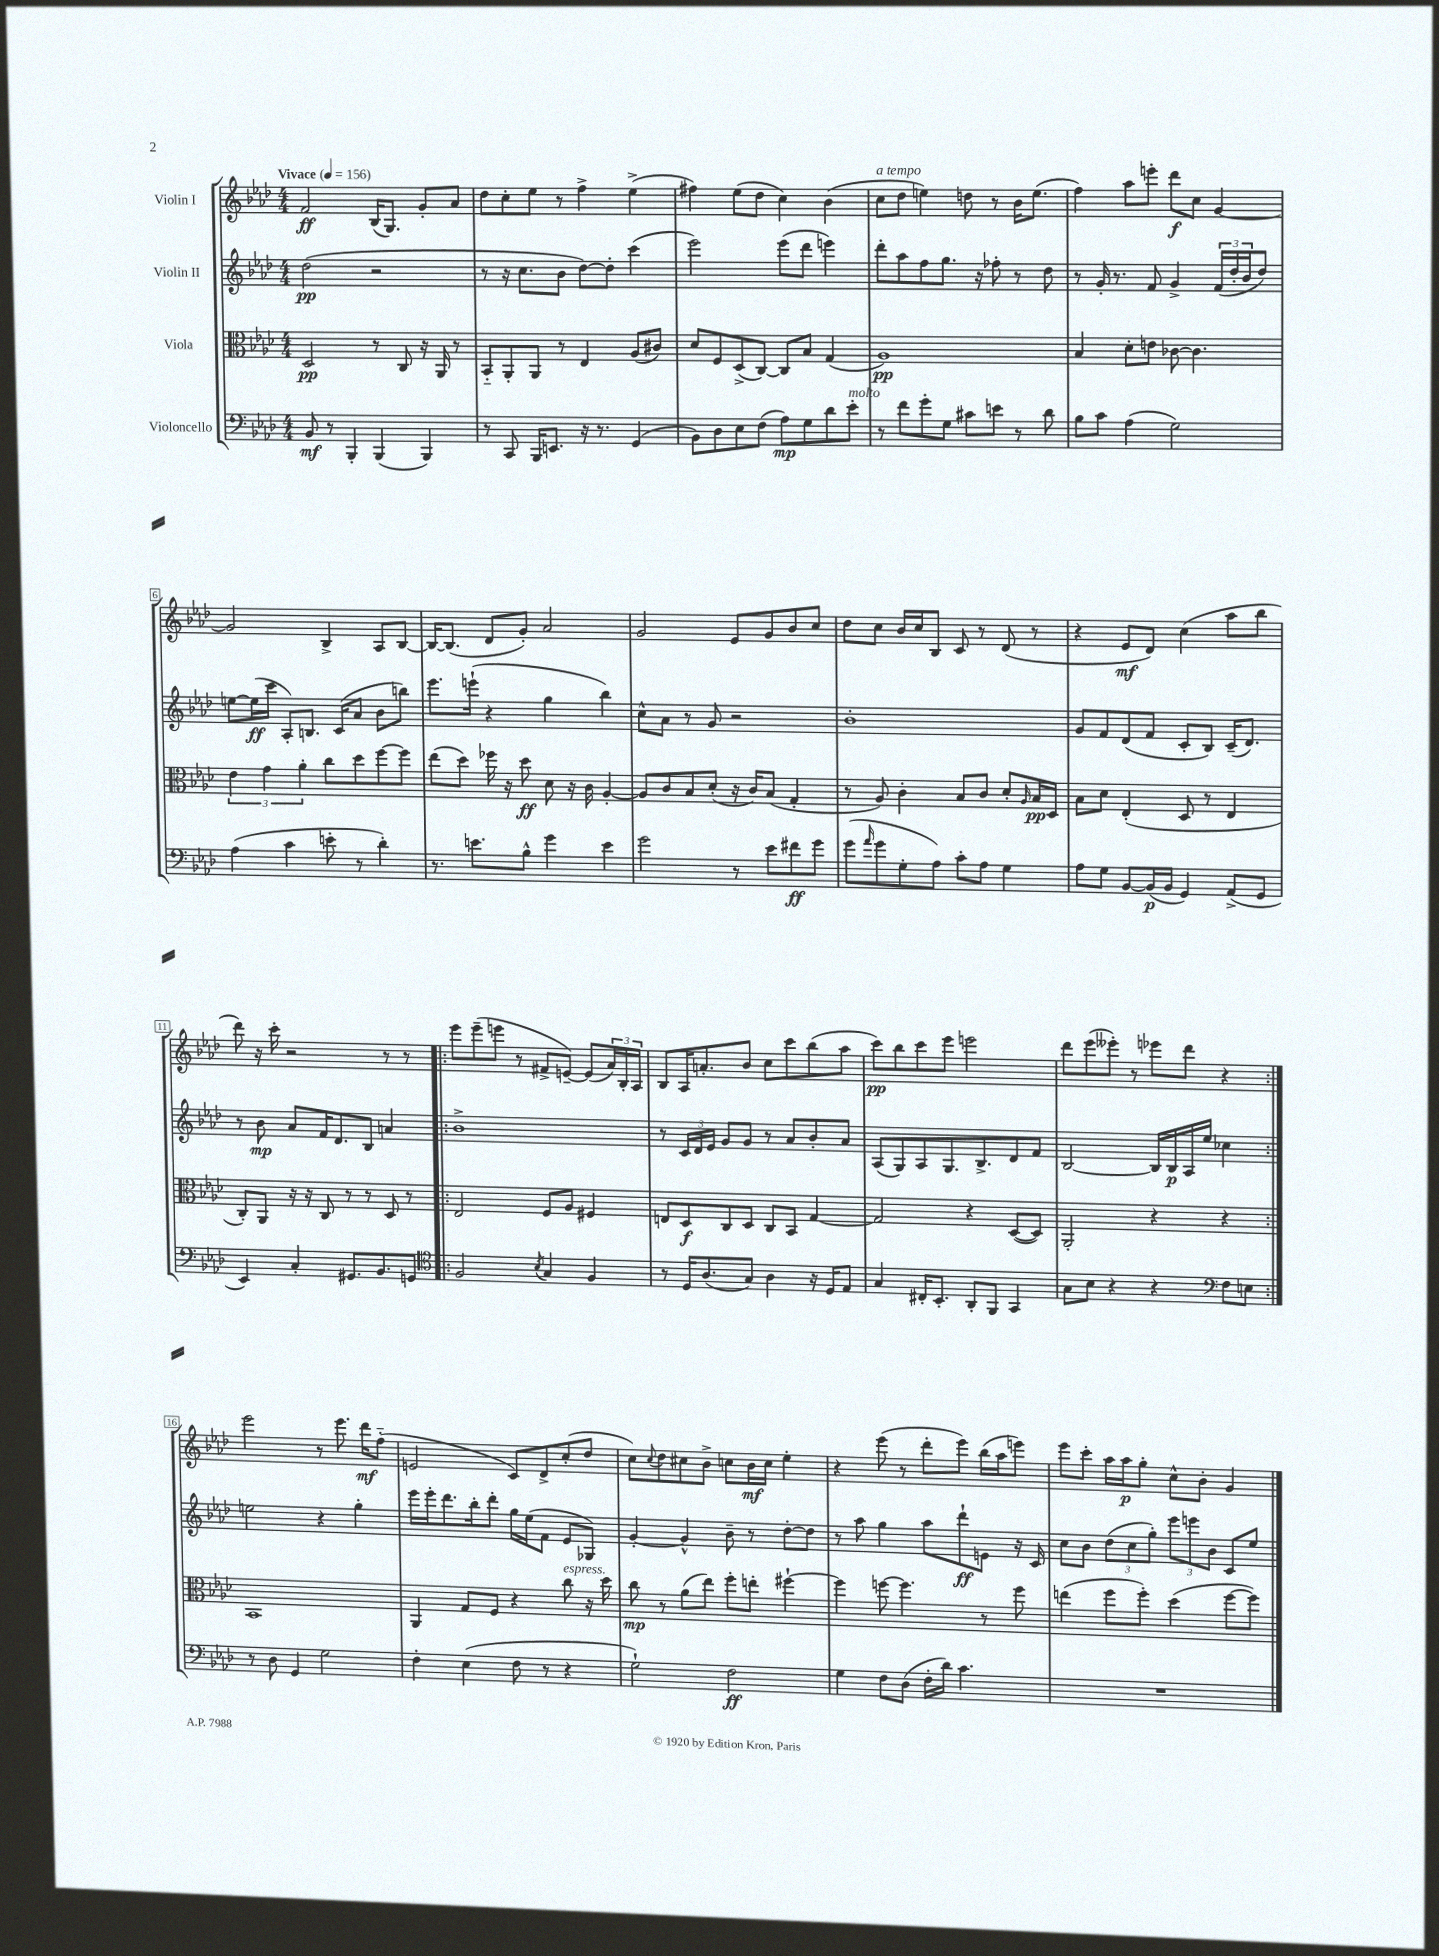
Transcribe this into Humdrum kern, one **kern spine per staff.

**kern	**dynam	**kern	**dynam	**kern	**dynam	**kern	**dynam
*part4	*part4	*part3	*part3	*part2	*part2	*part1	*part1
*staff4	*staff4	*staff3	*staff3	*staff2	*staff2	*staff1	*staff1
*I"Violoncello	*	*I"Viola	*	*I"Violin II	*	*I"Violin I	*
*clefF4	*	*clefC3	*	*clefG2	*	*clefG2	*
*k[b-e-a-d-]	*	*k[b-e-a-d-]	*	*k[b-e-a-d-]	*	*k[b-e-a-d-]	*
*M4/4	*	*M4/4	*	*M4/4	*	*M4/4	*
*MM156	*	*MM156	*	*MM156	*	*MM156	*
=1	=1	=1	=1	=1	=1	=1	=1
!	!	!	!	!	!	!LO:TX:a:B:t=Vivace	!
8BB-/	mf	2D-/	pp	(2dd-\	pp	2f/	ff
8r	.	.	.	.	.	.	.
4BBB-'/	.	.	.	.	.	.	.
(4BBB-/	.	8r	.	2r	.	(16B-/KL	.
.	.	.	.	.	.	8.G/J)	.
.	.	8C/	.	.	.	.	.
4BBB-/)	.	16r	.	.	.	8g'/L	.
.	.	16AA-/	.	.	.	.	.
.	.	8r	.	.	.	8a-/J	.
=2	=2	=2	=2	=2	=2	=2	=2
8r	.	8BB-/L	.	8r	.	8dd-\L	.
8CC/	.	8AA-'/	.	16r	.	8cc'\	.
.	.	.	.	8.cc\L	.	.	.
16BBB-/KL	.	8AA-/J	.	.	.	8ee-\J	.
8.EEn/J	.	.	.	.	.	.	.
.	.	8r	.	8b-\J	.	8r	.
16r	.	4E-/	.	[8dd-\L)	.	4ff^\	.
8.r	.	.	.	.	.	.	.
.	.	.	.	8dd-'\J]	.	.	.
(4GG/	.	(8A-/L	.	(4ccc\	.	(4ee-^\	.
.	.	8c#X/J)	.	.	.	.	.
=3	=3	=3	=3	=3	=3	=3	=3
8BB-\L)	.	8d-/L	.	2eee-\)	.	4ff#X\)	.
8D-\	.	8F/	.	.	.	.	.
8E-\	.	(8D-^/	.	.	.	(8ee-\L	.
(8F\J	.	[8C/J)	.	.	.	8dd-\J	.
8A-\L)	mp	8C/L]	.	(8eee-\L	.	4cc\)	.
8G\	.	8B-/J	.	8ddd-\J	.	.	.
8d-\	.	(4G/	.	4eeen\)	.	(4b-\	.
!LO:TX:a:i:t=molto	!	!	!	!	!	!	!
8e-'\J	.	.	.	.	.	.	.
=4	=4	=4	=4	=4	=4	=4	=4
!	!	!	!	!	!	!LO:TX:a:i:t=a tempo	!
8r	.	1A-)	pp	8ddd-'\L	.	8cc\L	.
8f\L	.	.	.	8aa-\	.	8dd-\J	.
8g'\	.	.	.	8ff\	.	4een\)	.
8G\J	.	.	.	8.gg\J	.	.	.
8c#X\L	.	.	.	.	.	8ddn\	.
.	.	.	.	16r	.	.	.
8en\J	.	.	.	8ff-X'\	.	8r	.
8r	.	.	.	8r	.	16b-\KL	.
.	.	.	.	.	.	(8.ee\J	.
8d-\	.	.	.	8dd-\	.	.	.
=5	=5	=5	=5	=5	=5	=5	=5
8B-\L	.	4B-/	.	8r	.	4ff\)	.
8c\J	.	.	.	16g'/	.	.	.
.	.	.	.	8.r	.	.	.
(4A-\	.	8d-'\L	.	.	.	8aa-\L	.
.	.	8en\J	.	8f/	.	8eeen'\J	.
2G\)	.	[8c-X\	.	4g^/	.	8ddd-\L	f
.	.	4.c-\]	.	.	.	8cc\J	.
.	.	.	.	(24f/LL	.	[4g/	.
.	.	.	.	24dd-'/	.	.	.
.	.	.	.	24b-/J	.	.	.
.	.	.	.	8dd-/J)	.	.	.
!!LO:LB:g=z
=6	=6	=6	=6	=6	=6	=6	=6
(4A-\	.	6e-\	.	[8een\L	.	2g/]	.
.	.	.	.	(16ee\L]	ff	.	.
.	.	6g\	.	.	.	.	.
.	.	.	.	16ccc\JJ	.	.	.
4c\	.	.	.	8A-'/L)	.	.	.
.	.	6a-'\	.	.	.	.	.
.	.	.	.	8.Bn/J	.	.	.
8en'\	.	8cc\L	.	.	.	4B-^/	.
.	.	.	.	(16c/KL	.	.	.
8r	.	8dd-\	.	8a-/J	.	.	.
4d-'\)	.	[8ff\	.	8b-\L	.	8A-/L	.
.	.	8ff\J]	.	8bbn\J)	.	[8B-/J	.
=7	=7	=7	=7	=7	=7	=7	=7
8.r	.	(8ee-\L	.	8.eee-\L	.	16B-/KL_	.
.	.	.	.	.	.	(8.B-/J]	.
.	.	8dd-\J)	.	.	.	.	.
8.en\L	.	.	.	(16eeen`\Jk	.	.	.
.	.	16ff-X\	.	4r	.	8d-/L	.
.	.	16r	.	.	.	.	.
8B-^^\J	.	8dd-\	ff	.	.	8g'/J)	.
4g\	.	8d-\	.	4gg\	.	2a-/	.
.	.	16r	.	.	.	.	.
.	.	16c\	.	.	.	.	.
4e\	.	[4A-'/	.	4bb-\)	.	.	.
=8	=8	=8	=8	=8	=8	=8	=8
2g\	.	8A-/L]	.	8cc^^\L	.	2g/	.
.	.	8c/	.	8a-\J	.	.	.
.	.	8B-/	.	8r	.	.	.
.	.	(8d-'/J	.	8g/	.	.	.
8r	.	16r	.	2r	.	8e-/L	.
.	.	16c/KL)	.	.	.	.	.
8e-\L	.	(8B-/J	.	.	.	8g/	.
8f#X\	ff	4G'/	.	.	.	8b-/	.
8g\J	.	.	.	.	.	8cc/J	.
=9	=9	=9	=9	=9	=9	=9	=9
(8g\L	.	8r	.	1b-'	.	8dd-\L	.
16qqa-/	.	.	.	.	.	.	.
8g\	.	8A-/)	.	.	.	8cc\J	.
8G'\	.	4c'\	.	.	.	16b-/LL	.
.	.	.	.	.	.	16cc/J	.
8A-\J)	.	.	.	.	.	8B-/J	.
8c'\L	.	8B-/L	.	.	.	8c/	.
8A-\J	.	8c/J	.	.	.	8r	.
4G\	.	8d-'/L	.	.	.	(8d-/	.
.	.	16qqA-/	.	.	.	.	.
.	.	16B-/L	pp	.	.	8r	.
.	.	16D-/JJ	.	.	.	.	.
=10	=10	=10	=10	=10	=10	=10	=10
8A-\L	.	8B-\L	.	8g/L	.	4r	.
8G\J	.	8d-\J	.	8f/	.	.	.
[8BB-/L	.	(4E-'/	.	(8d-/	.	8e-/L	mf
(16BB-/L]	p	.	.	8f/J	.	8d-/J)	.
16BB-/JJ	.	.	.	.	.	.	.
4GG/)	.	8D-/	.	8c'/L	.	(4cc\	.
.	.	8r	.	8B-/J)	.	.	.
(8AA-^/L	.	4E-/	.	(16c~/KL	.	8aa-\L	.
.	.	.	.	8.d-/J)	.	.	.
8GG/J	.	.	.	.	.	8bb-\J	.
!!LO:LB:g=z
=11	=11	=11	=11	=11	=11	=11	=11
4EE-/)	.	8C'/L)	.	8r	.	8ddd-\)	.
.	.	8AA-/J	.	8b-\	mp	16r	.
.	.	.	.	.	.	16ccc'\	.
4C'/	.	16r	.	8a-/L	.	2r	.
.	.	16r	.	.	.	.	.
.	.	8C/	.	16f/K	.	.	.
.	.	.	.	8.d-/	.	.	.
8.GG#X/L	.	8r	.	.	.	.	.
.	.	8r	.	8B-/J	.	.	.
8.BB-/	.	.	.	.	.	.	.
.	.	8D-/	.	4an/	.	8r	.
8GGn/J	.	8r	.	.	.	8r	.
=12!|:	=12!|:	=12!|:	=12!|:	=12!|:	=12!|:	=12!|:	=12!|:
*clefC4	*	*	*	*	*	*	*
2F/	.	2E-/	.	1b-^	.	8eee-\L	.
.	.	.	.	.	.	(8eee-~\	.
.	.	.	.	.	.	8eeen\J	.
.	.	.	.	.	.	8r	.
8qB-/	.	.	.	.	.	.	.
4G/	.	8F/L	.	.	.	8f#X^/L	.
.	.	8A-/J	.	.	.	[8en~/J)	.
4F/	.	4F#X/	.	.	.	(8e/L]	.
.	.	.	.	.	.	24a-/L)	.
.	.	.	.	.	.	24B-'/	.
.	.	.	.	.	.	24A-/JJ	.
=13	=13	=13	=13	=13	=13	=13	=13
8r	.	8En/L	.	8r	.	8B-/L	.
16D-/KL	.	8D-/	f	24c/LL	.	16A-/K	.
.	.	.	.	24d-/	.	.	.
(8.A-/	.	.	.	.	.	8.an'/	.
.	.	.	.	24e-/JJ	.	.	.
.	.	8C/	.	8g/L	.	.	.
8G/J)	.	8D-/J	.	8g/J	.	8b-/J	.
4A-\	.	8C/L	.	8r	.	8cc\L	.
.	.	8BB-/J	.	8a-/L	.	8ccc\	.
16r	.	[4G/	.	8b-'/	.	(8bb-\	.
16D-/KL	.	.	.	.	.	.	.
8E-/J	.	.	.	8a-/J	.	8aa-\J	.
=14	=14	=14	=14	=14	=14	=14	=14
4G/	.	2G/]	.	(8A-/L	.	8ccc\L)	pp
.	.	.	.	8G/)	.	8bb-\	.
16C#X'/KL	.	.	.	8A-/	.	8ccc\	.
8.BB-'/J	.	.	.	.	.	.	.
.	.	.	.	8.G/	.	8eee-\J	.
8AA-'/L	.	4r	.	.	.	2eeen\	.
.	.	.	.	8.B-^/	.	.	.
8FF/J	.	.	.	.	.	.	.
4GG/	.	([8D-/L	.	8d-/	.	.	.
.	.	8D-/J])	.	8f/J	.	.	.
=15	=15	=15	=15	=15	=15	=15	=15
8G\L	.	2AA-'/	.	[2B-/	.	8ddd-\L	.
8B-\J	.	.	.	.	.	(8eee-\	.
4r	.	.	.	.	.	8eee--X'\J)	.
.	.	.	.	.	.	8r	.
4r	.	4r	.	16B-/LL]	.	8eee-X\L	.
.	.	.	.	16B-/	p	.	.
.	.	.	.	16A-/	.	8ddd-\J	.
.	.	.	.	16ee-/JJ	.	.	.
*clefF4	*	*	*	*	*	*	*
8F\L	.	4r	.	4cc-X\	.	4r	.
8En\J	.	.	.	.	.	.	.
!!LO:LB:g=z
=16:|!	=16:|!	=16:|!	=16:|!	=16:|!	=16:|!	=16:|!	=16:|!
8r	.	1BB-	.	2een\	.	2eee-\	.
8D-\	.	.	.	.	.	.	.
4GG/	.	.	.	.	.	.	.
2G\	.	.	.	4r	.	8r	.
.	.	.	.	.	.	8.eee-\	.
.	.	.	.	4gg'\	.	.	.
.	.	.	.	.	.	16ddd-\KL	mf
.	.	.	.	.	.	(8ff\J	.
=17	=17	=17	=17	=17	=17	=17	=17
4F'\	.	4AA-/	.	16eee-\LL	.	2en/	.
.	.	.	.	16eee-'\J	.	.	.
.	.	.	.	8.ddd-\	.	.	.
(4E-\	.	8G/L	.	.	.	.	.
.	.	.	.	16bb-'\k	.	.	.
.	.	8F/J	.	8ddd-'\J	.	.	.
8F\	.	4r	.	16gg\LL	.	8c/L)	.
.	.	.	.	(16ee-\J	.	.	.
8r	.	.	.	8f\J	.	8d-^/	.
!	!	!LO:TX:a:i:t=espress.	!	!	!	!	!
4r	.	8cc\	.	8e-/L	.	(8cc'/	.
.	.	16r	.	8G-X/J)	.	8dd-/J	.
.	.	16dd-\	.	.	.	.	.
=18	=18	=18	=18	=18	=18	=18	=18
2G`\)	.	8cc\	mp	[4g'/	.	8cc\L)	.
.	.	.	.	.	.	8qqcc/	.
.	.	8r	.	.	.	8dd-\	.
.	.	(8a-\L	.	4g^^/]	.	8cc#X\	.
.	.	8ee-\J)	.	.	.	8b-^\J	.
2F\	ff	8ff'\L	.	8b-~\	.	8ccn\L	.
.	.	8een'\J	.	8r	.	16b-\L	mf
.	.	.	.	.	.	16cc\JJ	.
.	.	[4ff#X`\	.	[8dd-'\L	.	4ee-'\	.
.	.	.	.	8dd-\J]	.	.	.
=19	=19	=19	=19	=19	=19	=19	=19
4G\	.	4ff#\]	.	8r	.	4r	.
.	.	.	.	8aa-\	.	.	.
8F\L	.	[8ffn\	.	4gg\	.	(8eee-\	.
(8D-\J	.	4.ff\]	.	.	.	8r	.
16F'\LL	.	.	.	8aa-\L	.	8ddd-'\L	.
16d-\JJ)	.	.	.	.	.	.	.
4.c\	.	.	.	8ddd-`\	ff	8eee-\J)	.
.	.	8r	.	8en\J	.	(16bb-\LL	.
.	.	.	.	.	.	16aa-\J	.
.	.	8ff\	.	16r	.	8eeen\J)	.
.	.	.	.	16c/	.	.	.
=20	=20	=20	=20	=20	=20	=20	=20
1r	.	(4een\	.	8cc\L	.	8eee-\L	.
.	.	.	.	8b-\J	.	8ccc'\J	.
.	.	8ff\L	.	(12dd-\L	.	16aa-\LL	.
.	.	.	.	.	.	16aa-\J	p
.	.	.	.	12cc\	.	.	.
.	.	8ff'\J)	.	.	.	8gg'\J	.
.	.	.	.	12gg'\J)	.	.	.
.	.	(4dd-\	.	12eee-\L	.	8cc^^\L	.
.	.	.	.	12eeen\	.	.	.
.	.	.	.	.	.	8b-'\J	.
.	.	.	.	12b-\J	.	.	.
.	.	[8ff\L	.	8c/L	.	4g/	.
.	.	8ff\J])	.	8ee-/J	.	.	.
==	==	==	==	==	==	==	==
*-	*-	*-	*-	*-	*-	*-	*-
